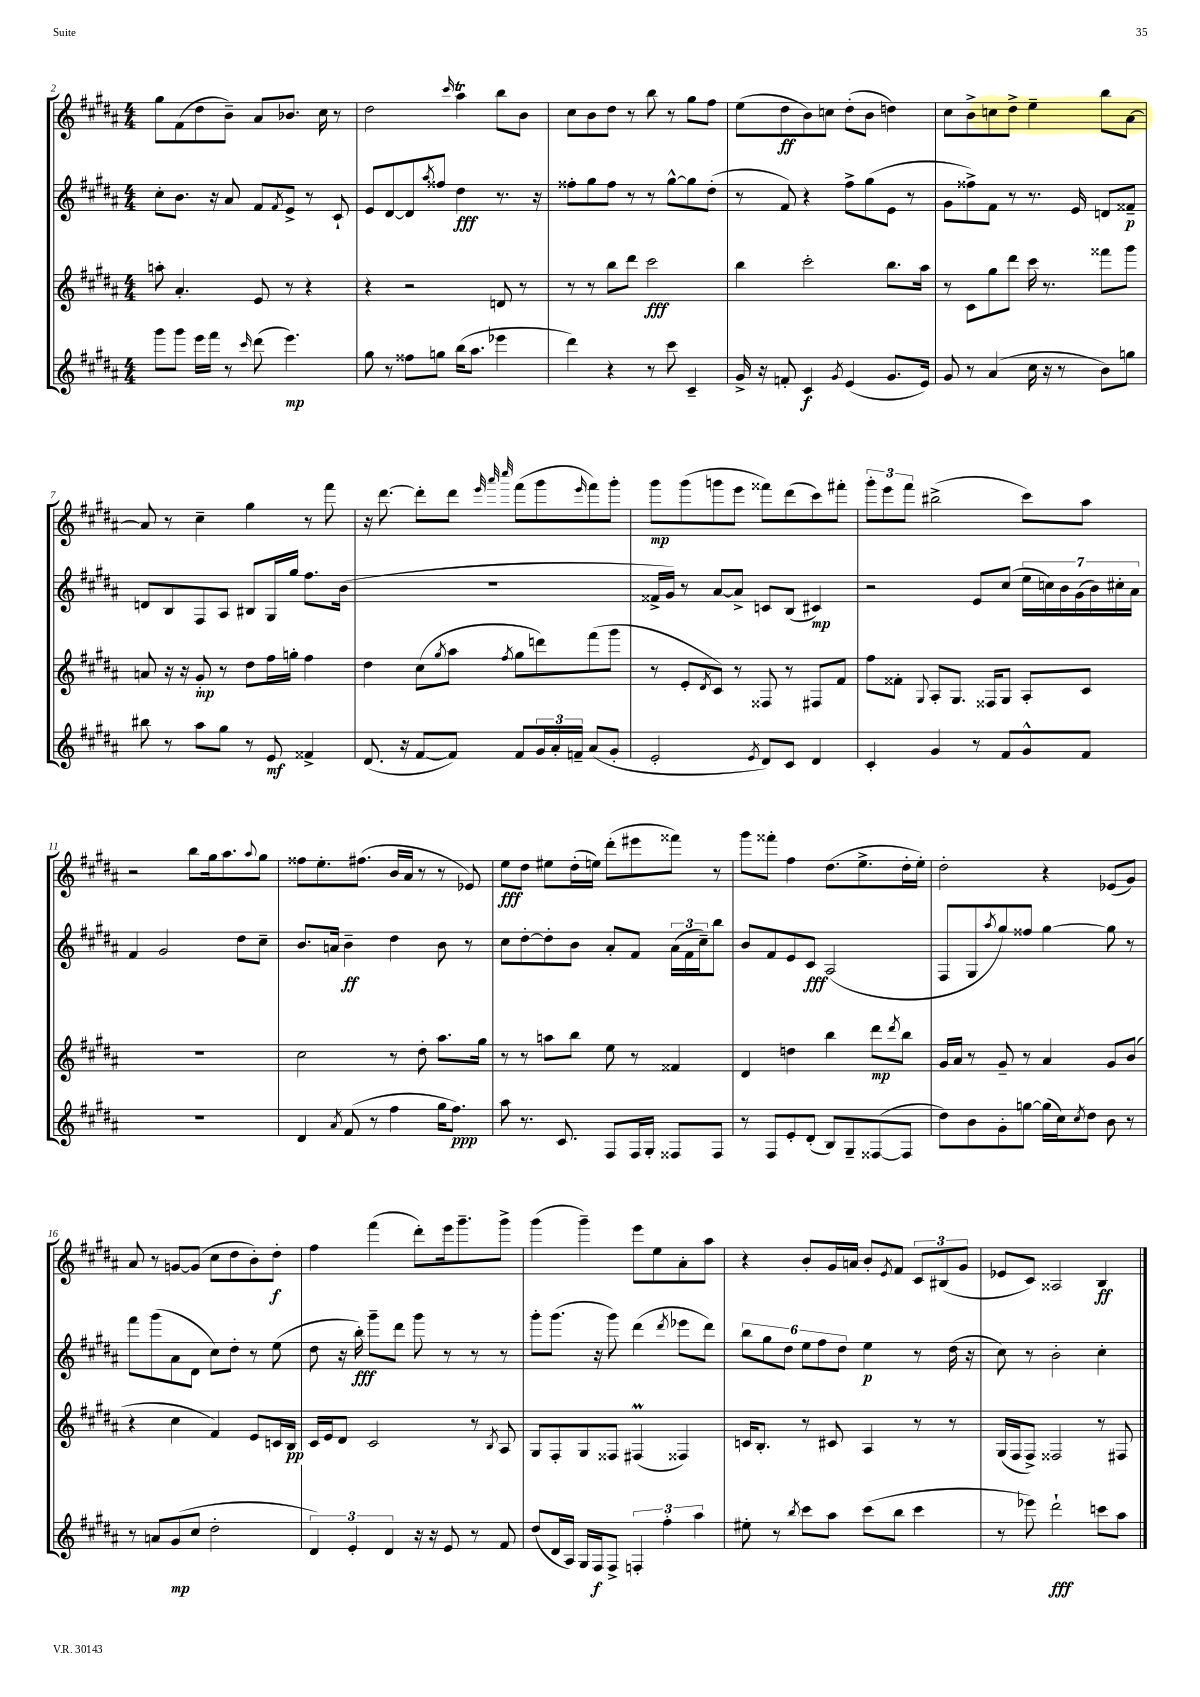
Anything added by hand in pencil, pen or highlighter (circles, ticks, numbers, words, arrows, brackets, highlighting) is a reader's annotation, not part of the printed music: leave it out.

**kern	**dynam	**kern	**dynam	**kern	**dynam	**kern	**dynam
*part4	*part4	*part3	*part3	*part2	*part2	*part1	*part1
*staff4	*staff4	*staff3	*staff3	*staff2	*staff2	*staff1	*staff1
*clefG2	*	*clefG2	*	*clefG2	*	*clefG2	*
*k[f#c#g#d#a#]	*	*k[f#c#g#d#a#]	*	*k[f#c#g#d#a#]	*	*k[f#c#g#d#a#]	*
*M4/4	*	*M4/4	*	*M4/4	*	*M4/4	*
=2	=2	=2	=2	=2	=2	=2	=2
8ggg#\L	.	8aan'\	.	8cc#'\L	.	8gg#\L	.
8ggg#\J	.	4.a#'/	.	8.b\J	.	(8f#\	.
16eee\LL	.	.	.	.	.	8dd#\	.
16fff#\JJ	.	.	.	16r	.	.	.
8r	.	.	.	8a#/	.	8b~\J)	.
16qqccc#/	.	.	.	.	.	.	.
(8ddd#\	.	8e/	.	8f#/L	.	8a#/L	.
.	.	.	.	8qf#/	.	.	.
4.eee\)	mp	8r	.	8e^/J	.	8.b-X/J	.
.	.	4r	.	8r	.	.	.
.	.	.	.	.	.	16cc#\	.
.	.	.	.	8c#`/	.	8r	.
=3	=3	=3	=3	=3	=3	=3	=3
8gg#\	.	4r	.	8e/L	.	2dd#\	.
8r	.	.	.	[8d#/	.	.	.
8ff##X\L	.	2r	.	8d#/]	.	.	.
.	.	.	.	8qaa#/	.	.	.
8ggn\J	.	.	.	8ff##X/J	.	.	.
.	.	.	.	.	.	16qqccc#/	.
(16bb\KL	.	.	.	4dd#\	fff	4aa#t\	.
8.aa#\J	.	.	.	.	.	.	.
4eee-X\	.	8dn/	.	8.r	.	8bb\L	.
.	.	8r	.	.	.	8b\J	.
.	.	.	.	16r	.	.	.
=4	=4	=4	=4	=4	=4	=4	=4
4ddd#\)	.	8r	.	8ff##X'\L	.	8cc#\L	.
.	.	8r	.	8gg#\	.	8b\	.
4r	.	8bb\L	.	8ff##\J	.	8dd#\J	.
.	.	8ddd#\J	.	8r	.	8r	.
8r	.	2ccc#\	fff	8r	.	8bb\	.
8ccc#\	.	.	.	[8gg#^^\L	.	8r	.
4c#~/	.	.	.	8gg#\]	.	8gg#\L	.
.	.	.	.	(8dd#'\J	.	8ff#\J	.
=5	=5	=5	=5	=5	=5	=5	=5
16g#^/	.	4bb\	.	8r	.	(8ee\L	.
16r	.	.	.	.	.	.	.
8fn'/	.	.	.	8f#/)	.	8dd#\	ff
4c#/	f	2ccc#'\	.	4r	.	8b\)	.
.	.	.	.	.	.	8ccn\J	.
8qg#/	.	.	.	.	.	.	.
(4e/	.	.	.	8ff#^\L	.	(8dd#'\L	.
.	.	.	.	(8gg#\	.	8b\J	.
8.g#/L	.	8.bb\L	.	8e\J	.	4ddn\)	.
.	.	.	.	8r	.	.	.
16e/Jk)	.	16aa#\Jk	.	.	.	.	.
=6	=6	=6	=6	=6	=6	=6	=6
8g#/	.	8r	.	8g#\L	.	8cc#\L	.
8r	.	8c#\L	.	8ff##X^\)	.	8b^\	.
(4a#/	.	8gg#\	.	8f#\J	.	8ccn\	.
.	.	8ddd#\J	.	8r	.	8dd#^\J	.
16cc#\	.	16ccc#\	.	8.r	.	4ee~\	.
16r	.	8.r	.	.	.	.	.
8r	.	.	.	.	.	.	.
.	.	.	.	16e/	.	.	.
8b\L)	.	8fff##X\L	.	8dn/L	.	8bb\L	.
8ggn\J	.	8ggg#\J	.	8f##X~/J	p	[8a#\J	.
!!LO:LB:g=z
=7	=7	=7	=7	=7	=7	=7	=7
8bb#X\	.	8an/	.	8dn/L	.	8a#/]	.
8r	.	16r	.	8B/	.	8r	.
.	.	16r	.	.	.	.	.
8aa#\L	.	8g#'/	mp	8F#/	.	4cc#~\	.
8gg#\J	.	8r	.	8A#/J	.	.	.
8r	.	8dd#\L	.	8B#X/L	.	4gg#\	.
8e/	mf	16ff#\L	.	16G#/L	.	.	.
.	.	16ggn'\JJ	.	16gg#/JJ	.	.	.
4f##X^/	.	4ff#\	.	8.ff#\L	.	8r	.
.	.	.	.	.	.	8fff#\	.
.	.	.	.	(16b\Jk	.	.	.
=8	=8	=8	=8	=8	=8	=8	=8
(8.d#/	.	4dd#\	.	1r	.	16r	.
.	.	.	.	.	.	[8.ddd#\	.
16r	.	.	.	.	.	.	.
[8f#/L	.	(8cc#\L	.	.	.	8ddd#'\L]	.
.	.	8qgg#/	.	.	.	.	.
8f#/J])	.	8aa#\J	.	.	.	8ddd#\J	.
.	.	.	.	.	.	32qqeee/	.
.	.	.	.	.	.	32qqaaa#/	.
.	.	8qff#/	.	.	.	32qqcccc#/	.
8f#/L	.	8gg#\L	.	.	.	(8fff#\L	.
24g#/L	.	8dddn\)	.	.	.	8ggg#\	.
24a#'/	.	.	.	.	.	.	.
24fn~/JJ	.	.	.	.	.	.	.
.	.	.	.	.	.	16qqeee/	.
(8a#/L	.	(8fff#\	.	.	.	8fff#\)	.
8g#'/J	.	8ggg#\J	.	.	.	8ggg#'\J	.
=9	=9	=9	=9	=9	=9	=9	=9
2e'/	.	8r	.	16f##X^/LL	.	8ggg#\L	mp
.	.	.	.	16g#/JJ)	.	.	.
.	.	8e'/L	.	8r	.	(8ggg#\	.
.	.	8qd#/	.	.	.	.	.
.	.	8c#/J)	.	[8a#/L	.	8gggn\	.
.	.	8r	.	8a#^/J]	.	8eee\J	.
8qe/	.	.	.	.	.	.	.
8d#/L)	.	8F##X/	.	8cn/L	.	8fff##X\L)	.
8c#/J	.	8r	.	(8B/J	.	(8ddd#\	.
4d#/	.	8F#X/L	.	4c#X/)	mp	8ccc#\)	.
.	.	8f#/J	.	.	.	8fff#X'\J	.
=10	=10	=10	=10	=10	=10	=10	=10
4c#'/	.	8ff#\L	.	2r	.	12ggg#'\L	.
.	.	.	.	.	.	12eee\	.
.	.	8f##X'\J	.	.	.	.	.
.	.	.	.	.	.	12fff#\J	.
.	.	8qqG#/	.	.	.	.	.
4g#/	.	8A#'/L	.	.	.	(2bb#X^\	.
.	.	8.G#/J	.	.	.	.	.
8r	.	.	.	8e/L	.	.	.
.	.	16F##X/KL	.	.	.	.	.
8f#/L	.	8G#/J	.	(8cc#/J	.	.	.
8g#^^/	.	8A#'/L	.	28ee\LL	.	8ccc#\L)	.
.	.	.	.	28ccn\)	.	.	.
.	.	.	.	28b\	.	.	.
.	.	.	.	(28g#\	.	.	.
8f#/J	.	8c#/J	.	.	.	8aa#\J	.
.	.	.	.	28b\)	.	.	.
.	.	.	.	28cc#X'\	.	.	.
.	.	.	.	28a#\JJ	.	.	.
!!LO:LB:g=z
=11	=11	=11	=11	=11	=11	=11	=11
1r	.	1r	.	4f#/	.	2r	.
.	.	.	.	2g#/	.	.	.
.	.	.	.	.	.	8bb\L	.
.	.	.	.	.	.	16gg#\k	.
.	.	.	.	.	.	8.aa#\	.
.	.	.	.	8dd#\L	.	.	.
.	.	.	.	.	.	8qqaa#/	.
.	.	.	.	8cc#~\J	.	8gg#\J	.
=12	=12	=12	=12	=12	=12	=12	=12
4d#/	.	2cc#\	.	8.b/L	.	8ff##X\L	.
.	.	.	.	.	.	8.ee'\	.
.	.	.	.	16an/Jk	.	.	.
8qa#/	.	.	.	.	.	.	.
(8f#/	.	.	.	4b~\	ff	.	.
.	.	.	.	.	.	(8.ff#X\J	.
8r	.	.	.	.	.	.	.
4ff#\	.	8r	.	4dd#\	.	16b/LL	.
.	.	.	.	.	.	16a#/JJ	.
.	.	8dd#'\	.	.	.	8r	.
16gg#\KL	.	8.aa#\L	.	8b\	.	8r	.
8.ff#\J)	ppp	.	.	.	.	.	.
.	.	.	.	8r	.	8e-X/)	.
.	.	16gg#\Jk	.	.	.	.	.
=13	=13	=13	=13	=13	=13	=13	=13
8aa#\	.	8r	.	8cc#\L	.	8ee\L	fff
8.r	.	8r	.	[8dd#'\	.	8dd#\J	.
.	.	8aan\L	.	8dd#'\]	.	8ee#X\L	.
8.c#/	.	.	.	.	.	.	.
.	.	8bb\J	.	8b\J	.	(16dd#'\L	.
.	.	.	.	.	.	16een\JJ)	.
8F#/L	.	8ee\	.	8a#'/L	.	(8ddd#'\L	.
16F#/L	.	8r	.	8f#/J	.	8eee#X\	.
16G#'/JJ	.	.	.	.	.	.	.
8F##X/L	.	4f##X/	.	(24a#\LL	.	8fff##X\J)	.
.	.	.	.	24f#\	.	.	.
.	.	.	.	24cc#~\J)	.	.	.
8F##/J	.	.	.	8bb\J	.	8r	.
=14	=14	=14	=14	=14	=14	=14	=14
8r	.	4d#/	.	8b/L	.	8ggg#\L	.
8F#/L	.	.	.	8f#/	.	8fff##X'\J	.
8e'/	.	4ddn\	.	8e/	.	4ff#\	.
(8d#'/J	.	.	.	8c#/J	fff	.	.
8B/L)	.	4bb\	.	(2A#/	.	(8.dd#\L	.
8G#~/	.	.	.	.	.	.	.
.	.	.	.	.	.	8.ee^\	.
([8F##X/	.	8ddd#\L	mp	.	.	.	.
.	.	8qddd#/	.	.	.	.	.
8F##/J]	.	8bb\J	.	.	.	16dd#'\L	.
.	.	.	.	.	.	16ee'\JJ)	.
=15	=15	=15	=15	=15	=15	=15	=15
8dd#\L)	.	16g#/LL	.	8F#/L	.	2dd#'\	.
.	.	16a#/JJ	.	.	.	.	.
8b\	.	8r	.	8G#/	.	.	.
.	.	.	.	8qaa#/	.	.	.
8g#'\	.	8g#~/	.	8gg#/)	.	.	.
[8ggn\J	.	8r	.	8ff##X/J	.	.	.
(16gg\LL]	.	4a#/	.	[4gg#\	.	4r	.
16cc#\J)	.	.	.	.	.	.	.
8qcc#/	.	.	.	.	.	.	.
8dd#\J	.	.	.	.	.	.	.
8b\	.	8g#/L	.	8gg#\]	.	(8e-X/L	.
8r	.	(8b/J	.	8r	.	8g#/J)	.
!!LO:LB:g=z
=16	=16	=16	=16	=16	=16	=16	=16
8r	.	4r	.	8fff#\L	.	8a#/	.
8an/L	.	.	.	(8ggg#\	.	8r	.
(8g#/	mp	4cc#\	.	8a#\	.	[8gn/L	.
8cc#/J	.	.	.	8d#\J	.	(8g/J]	.
2dd#'\	.	4f#/)	.	8cc#\L)	.	8cc#\L	.
.	.	.	.	8dd#'\J	.	8dd#\	.
.	.	8e/L	.	8r	.	8b'\)	.
.	.	16cn/L	.	(8ee\	.	8dd#'\J	f
.	.	16B/JJ	pp	.	.	.	.
=17	=17	=17	=17	=17	=17	=17	=17
6d#/)	.	16c#/LL	.	8dd#\	.	4ff#\	.
.	.	16e/J	.	.	.	.	.
.	.	8d#/J	.	16r	.	.	.
6e'/	.	.	.	.	.	.	.
.	.	.	.	16bb'\)	fff	.	.
.	.	2c#/	.	8ggg#~\L	.	(4fff#\	.
6d#/	.	.	.	.	.	.	.
.	.	.	.	8ddd#\J	.	.	.
16r	.	.	.	8ggg#\	.	8ddd#'\L)	.
16r	.	.	.	.	.	.	.
8e/	.	.	.	8r	.	16eee\k	.
.	.	.	.	.	.	8.ggg#~\	.
8r	.	8r	.	8r	.	.	.
.	.	8qB/	.	.	.	.	.
8f#/	.	8A#/	.	8r	.	8ggg#^\J	.
=18	=18	=18	=18	=18	=18	=18	=18
(8dd#/L	.	8G#/L	.	8ggg#'\L	.	(4ggg#\	.
16d#/L	.	8F#'/	.	(8.ggg#\J	.	.	.
16A#/JJ)	.	.	.	.	.	.	.
16G#/LL	.	8G#/	.	.	.	4ggg#~\)	.
16F#/J	f	.	.	16r	.	.	.
8F#^/J	.	8F##X/J	.	8ggg#\)	.	.	.
6Fn'/	.	(4F#XM/	.	(4ddd#\	.	8eee\L	.
.	.	.	.	.	.	8ee\	.
6ff#'\	.	.	.	.	.	.	.
.	.	.	.	8qddd#/	.	.	.
.	.	4F##X/)	.	8eee-X\L	.	8a#'\	.
6aa#\	.	.	.	.	.	.	.
.	.	.	.	8ddd#\J)	.	8aa#\J	.
=19	=19	=19	=19	=19	=19	=19	=19
8ee#X'\	.	16cn/KL	.	12bb\L	.	4r	.
.	.	8.B'/J	.	.	.	.	.
.	.	.	.	12gg#\	.	.	.
8r	.	.	.	.	.	.	.
.	.	.	.	12dd#\J	.	.	.
8qbb/	.	.	.	.	.	.	.
8ccc#\L	.	8r	.	12ee\L	.	8b'/L	.
.	.	.	.	12ff#\	.	.	.
8aa#\J	.	8c#X/	.	.	.	16g#/L	.
.	.	.	.	12dd#\J	.	.	.
.	.	.	.	.	.	16an/JJ	.
(8ccc#\L	.	4A#/	.	4ee\	p	8b'/L	.
.	.	.	.	.	.	8qe/	.
8bb\J	.	.	.	.	.	8f#/J	.
4ccc#\	.	8r	.	8r	.	12c#/L	.
.	.	.	.	.	.	(12B#X/	.
.	.	8r	.	(16dd#\	.	.	.
.	.	.	.	.	.	12g#/J	.
.	.	.	.	16r	.	.	.
=20	=20	=20	=20	=20	=20	=20	=20
8r	.	(16G#/LL	.	8cc#\)	.	8e-X/L	.
.	.	16F#/J	.	.	.	.	.
8eee-X\)	.	8F#^/J)	.	8r	.	8c#/J)	.
2ddd#`\	fff	2F##X/	.	2b'\	.	2A##X/	.
8cccn\L	.	8r	.	4cc#'\	.	4B/	ff
8aa#\J	.	8F#X/	.	.	.	.	.
==	==	==	==	==	==	==	==
*-	*-	*-	*-	*-	*-	*-	*-
